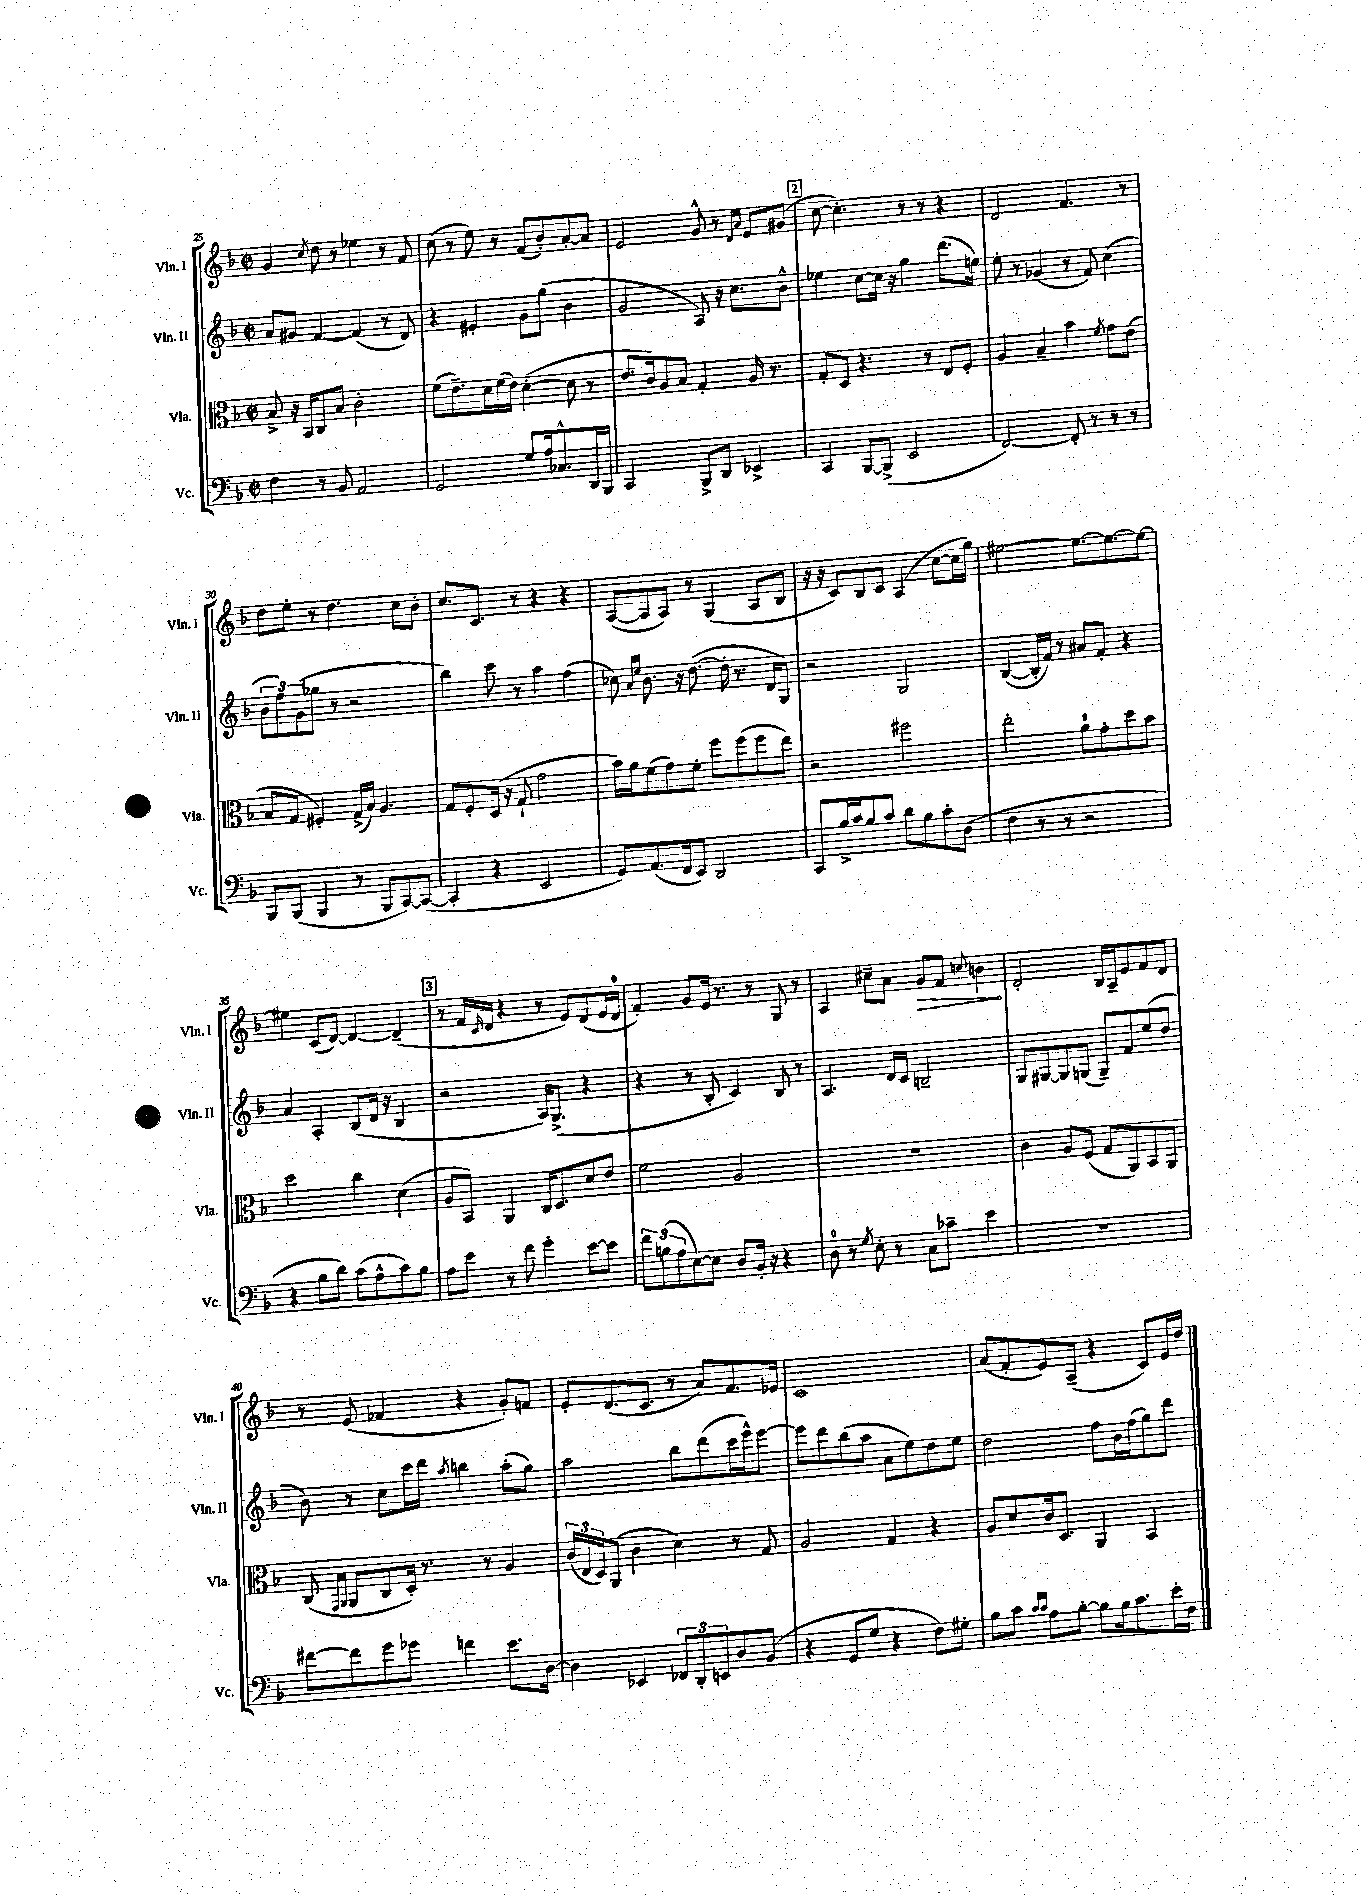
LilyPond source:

<<
\new StaffGroup <<
\new Staff = "s0" \with { instrumentName = "Vln. I" shortInstrumentName = "Vln. I" } {
    \clef treble \key f \major \defaultTimeSignature \time 2/2
    g'4 \acciaccatura { c''8 } d''8 r8 ees''4 r8 f'8 |
    c''8( r8 e''8) r8 f'8( bes'8-.) a'8~-. a'8 |
    e'2 g'8-^ r8 \grace { d'16 a'16 } e'8 gis'8( |
    \mark \markup { \box "2" } c''8~ c''4.-.) r8 r8 r4 |
    d'2 f'4. r8 |
    d''8 e''8-. r8 d''4. c''8 bes'8-. |
    c''8. c'8. r8 r4 r4 |
    a8~( a8 a8) r8 g4( a8 bes8 |
    r16 r16 c'8) bes8 c'8 a4( c''8~ c''16 g''16) |
    eis''2~ eis''8.~ eis''8.~ eis''8~ |
    eis''4 c'8( d'8~) d'4~ d'4--( |
    \mark \markup { \box "3" } r8 f'16 \grace { c'16 } d'16 r4 r8 e'8) d'8( e'16 d'16-0 |
    f'4-.) g'8 e'16 r8. r8 g8 r8 |
    a4 cis''8-- a'8 \once \override Hairpin.circled-tip = ##t g'8\> f'8 \appoggiatura { c''8 } b'4\! |
    d'2-. bes16 a16-- e'8 f'8 d'8 |
    r8 e'8( fes'4 r4 g'8-.) f'8 |
    e'8-. d'8.( c'8. r8 a'8) f'8. ees'16 |
    c'1 |
    a'8( f'8-. e'8) a8--( r4 c'8) e'16 d''16 \bar "|." |
}
\new Staff = "s1" \with { instrumentName = "Vln. II" shortInstrumentName = "Vln. II" } {
    \clef treble \key f \major \defaultTimeSignature \time 2/2
    a'8 gis'8 f'4~ f'4( r8 d'8) |
    r4 eis'4-. g'8 g''8( bes'4 |
    g'2 a8) r16 c''8. bes'8-^ |
    \mark \markup { \box "2" } ees''4 c''8~ c''16 r16 g''4 d'''8.( e''16) |
    e''8-. r8 ges'4( r8 f'8) c''4( |
    \tuplet 3/2 { bes'8 f''8) g'8( } ges''8 r8 r2 |
    bes''4) c'''8 r8 a''4 f''4( |
    ces''8) \grace { a'16 e''16 } bes'8. r16 d''8.~( d''16-. r8. d'16 g8) |
    r2 g2 |
    bes4~( bes16-. f'16) r8 ais'8 f'8-. r4 |
    a'4 a4-. bes8( d'16 r16 bes4 |
    \mark \markup { \box "3" } r2 a16) g8.->( r4 |
    r4 r8 bes8-. c'4) bes8 r8 |
    a4. d'16 c'16 b2-- |
    g8 gis8~ gis8 g8( g8--) f'8 e''8( d''8 |
    bes'8) r8 c''8 c'''16 d'''16 \acciaccatura { a''8 } b''4 a''8-.( g''8) |
    a''2 bes''8 d'''8( c'''16 e'''16-^) e'''8~ |
    e'''8 d'''8 bes''8( a''8 a'8 e''8) d''8 e''8 |
    d''2 f''8 bes'16 f''16( g''8) d'''8 \bar "|." |
}
\new Staff = "s2" \with { instrumentName = "Vla." shortInstrumentName = "Vla." } {
    \clef alto \key f \major \defaultTimeSignature \time 2/2
    bes8-> r16 bes,16 c8 bes8 c'2-. |
    f'8( e'8.--) d'16 f'16( e'16) d'4~-.( d'8 r8 |
    e'8. c'16) a8 bes8 g4-. a16 r8. |
    \mark \markup { \box "2" } g8-. d8 r4. r8 e8 f8-. |
    a4 bes4-- bes'4 \acciaccatura { f'8 } g'8 e'8( |
    bes8 g8 fis4-.) g16->( bes16) a4. |
    g8 f8-. d16( r16 g8-! g'2 |
    bes'16) a'16 f'8( g'8) f'8-. f''8 f''8( f''8 e''8) |
    r2 fis''2 |
    e''2-. a'8-0 g'8-. d''8 bes'8 |
    d''2 c''4 d'4( |
    \mark \markup { \box "3" } a8 bes,8) a,4 c16 d8. d'8 e'8 |
    f'2 a2 |
    R1 |
    c'4 a8 f8( g8 a,8) bes,8 a,8 |
    c8( \grace { g,16 a,16 } a,8 c8 d16-.) r8. r8 a4 |
    \tuplet 3/2 { c'16( e16 d16) } a,8( c'4 d'4) r8 g8 |
    a2 g4 r4 |
    a8 d'8 c'16 d8. a,4 bes,4 \bar "|." |
}
\new Staff = "s3" \with { instrumentName = "Vc." shortInstrumentName = "Vc." } {
    \clef bass \key f \major \defaultTimeSignature \time 2/2
    f4 r8 bes,8 a,2 |
    g,2 g8 a16 ces8.-^ d,16 bes,,16 |
    c,2 bes,,8-> d,8 ees,4-> |
    \mark \markup { \box "2" } c,4 bes,,8~ bes,,8->( e,2 |
    f,2~) f,8-. r8 r8 r8 |
    bes,,8 bes,,8( bes,,4 r8 bes,,8 c,8~) c,8~( |
    c,4-. r4 e,2 |
    g,8) a,8.( f,16 e,8) d,2 |
    c,8 bes16-> c'16 bes8 c'8 d'8 bes8 c'8-. d8( |
    f4 r8 r8 r2 |
    r4 bes8 d'8) c'8( a8-^ c'8) bes8 |
    \mark \markup { \box "3" } a8 e'8 r8 f'8 g'4-. e'8~ e'8 |
    \tuplet 3/2 { f'8 b8( a8 } e8~) e8 d8 bes,16-. r16 r4 |
    d8-0 r8 \acciaccatura { g8 } e8-. r8 c8 ces'8-- e'4 |
    r1 |
    fis'8~ fis'8 g'8 ges'8 f'4 e'8. d16~ |
    d4 ees,4 \tuplet 3/2 { fes,8 d,8-. e,8 } d8 bes,8( |
    r4 g,8 g8 r4 f8) gis8-. |
    bes8 c'8 \grace { c'16 c'16 } a8 bes8~-. bes8 bes16 c'8. e'16-. f16 \bar "|." |
}
>>
>>
\layout { \context { \Score currentBarNumber = #25 } }
